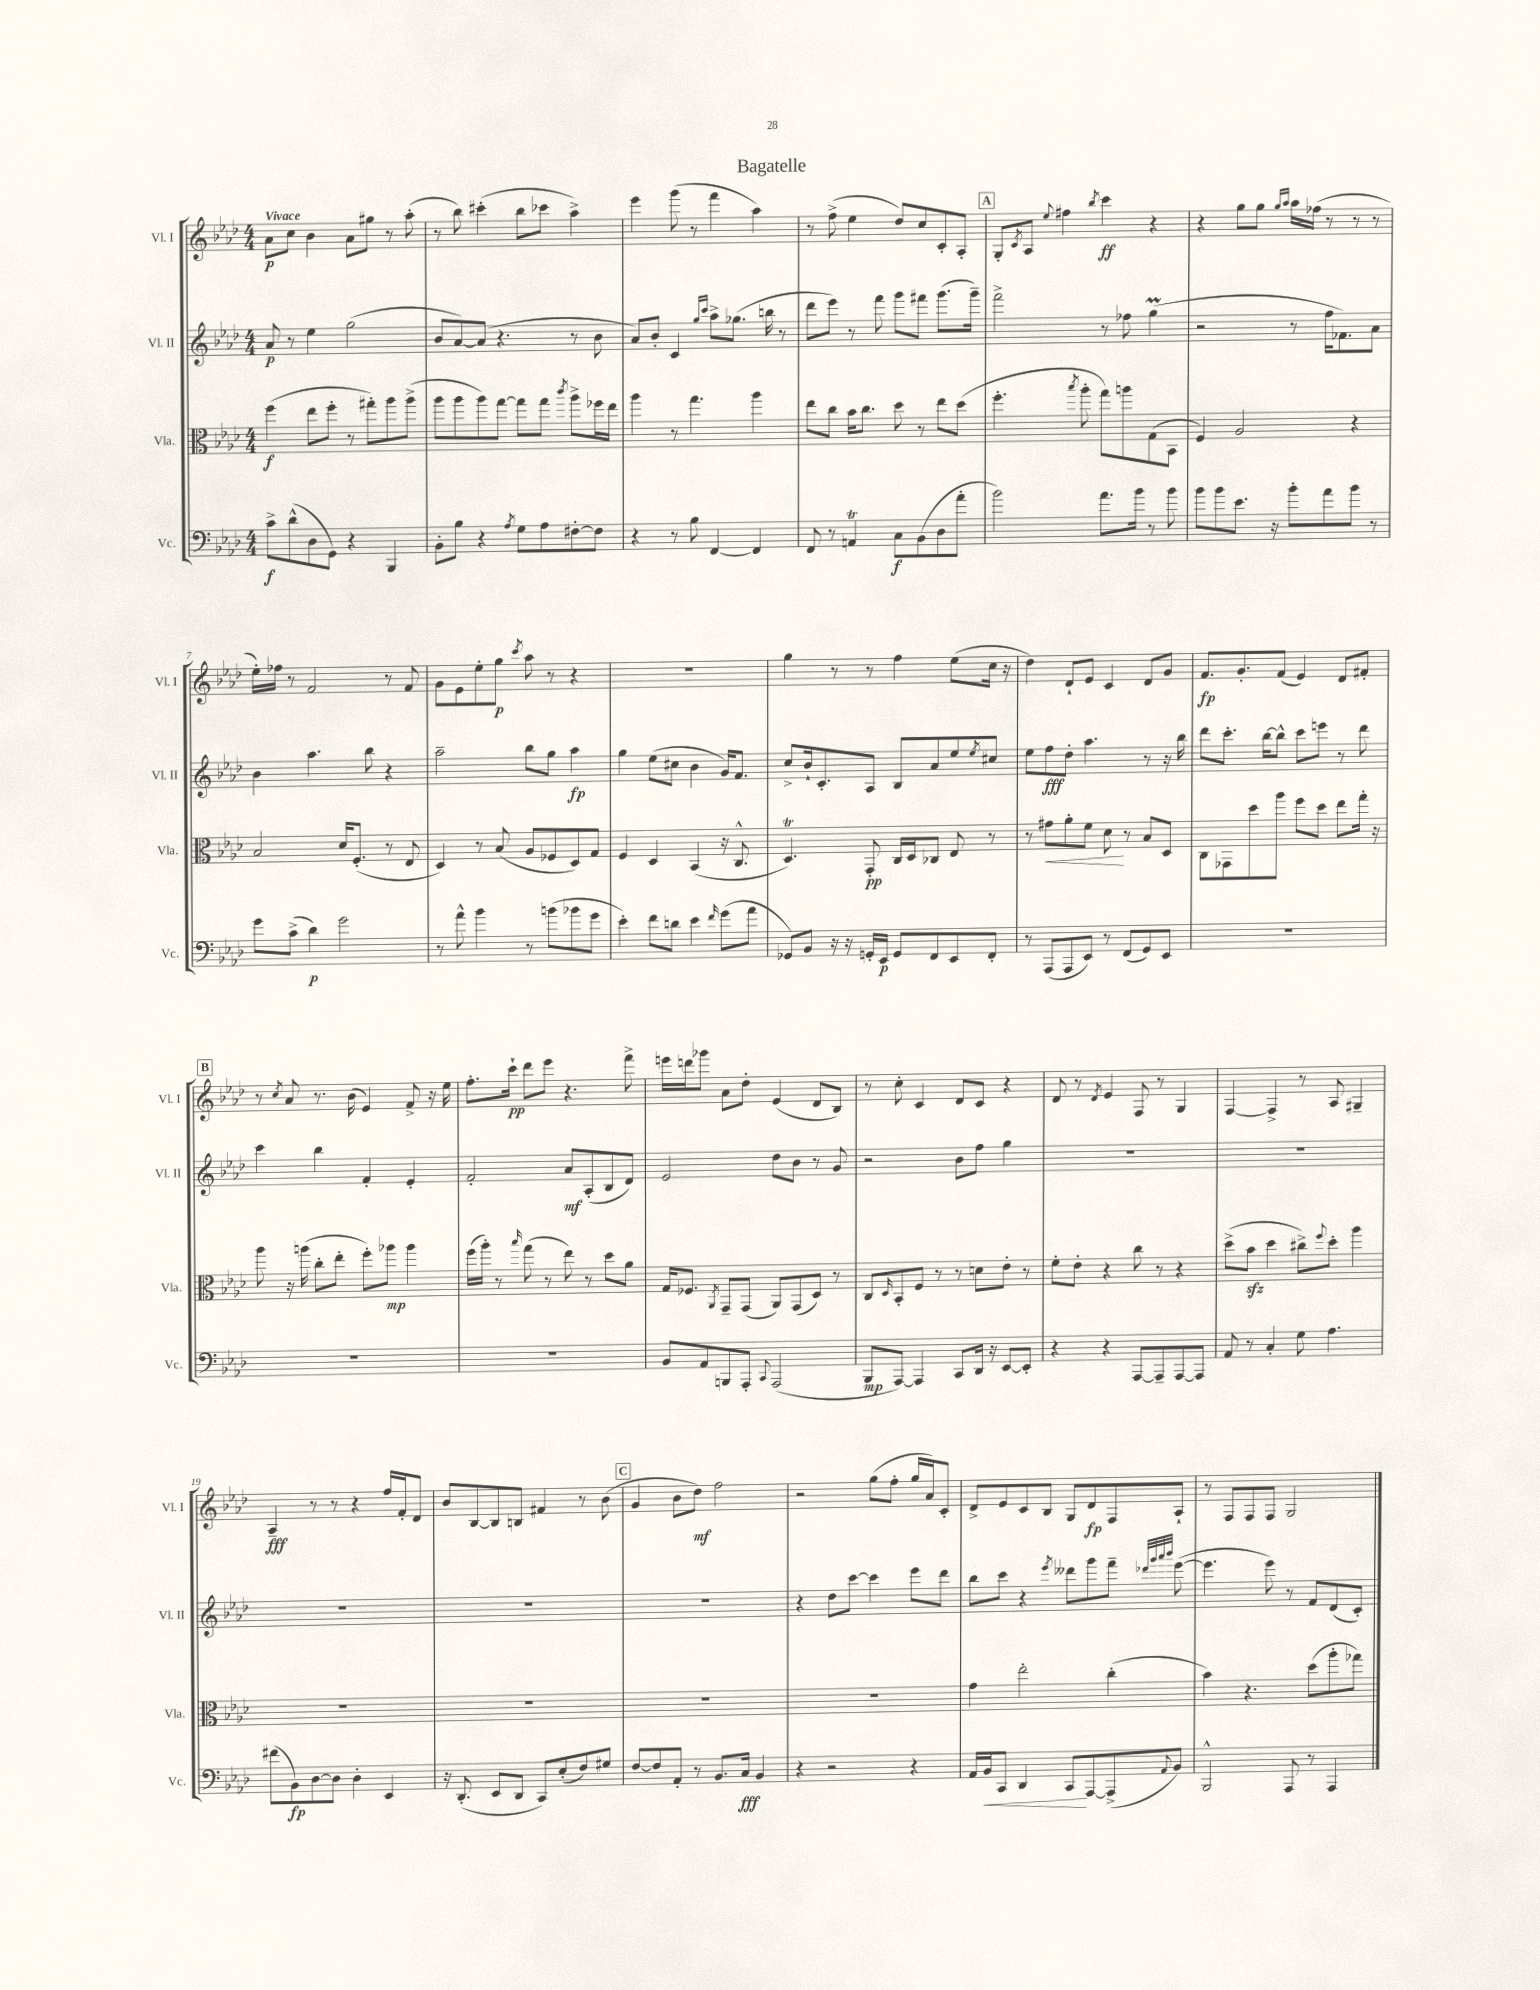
\header { title = "Bagatelle" }
<<
\new StaffGroup <<
\new Staff = "s0" \with { instrumentName = "Vl. I" shortInstrumentName = "Vl. I" } {
    \clef treble \key aes \major \numericTimeSignature \time 4/4 \tempo "Vivace"
    aes'8\p c''8 bes'4 aes'8 gis''8 r8 aes''8-.( |
    r8 bes''8) cis'''4-.( bes''8 ces'''8 aes''4->) |
    ees'''4 g'''8( r8 f'''4 aes''4) |
    r8 f''8->( ees''4 des''8) c''8 c'8-. aes8-. |
    \mark \markup { \box "A" } g8-. \acciaccatura { c'8 } aes8 \appoggiatura { ees''8 } fis''4 \acciaccatura { bes''8 } c'''4\ff r4 |
    r4 g''8 g''8 \grace { g''16 aes''16 } aes''16 fes''16( r8 r8 r8 |
    ees''16-.) fes''16 r8 f'2 r8 f'8 |
    g'8 ees'8 ees''8-. g''8\p \acciaccatura { c'''8 } aes''8 r8 r4 |
    R1 |
    g''4 r8 r8 f''4 ees''8( c''16 r16 |
    des''4) des'8-! ees'8 c'4 des'8 g'8 |
    f'8.\fp g'8.-. f'8( ees'4) des'8 fis'8-. |
    \mark \markup { \box "B" } r8 \acciaccatura { c''8 } aes'8 r8. bes'16( ees'4) f'8-> r16 ees''16 |
    f''8.-. c'''16-!\pp des'''8 ees'''8 r4. f'''8-> |
    e'''16 d'''16 ges'''8 aes'8 des''8-. ees'4( des'8 bes8) |
    r8 c''8-. c'4 des'8 c'8 r4 |
    des'8 r8 \acciaccatura { des'8 } ees'4 f8 r8 g4 |
    f4~ f4-> r8 aes8 gis4-- |
    aes4--\fff r8 r8 r4 f''16 f'16-. des'8 |
    bes'8 bes8~ bes8 b8 fis'4 r8 bes'8( |
    \mark \markup { \box "C" } g'4 bes'8 des''8\mf) f''2 |
    r2 g''8( f''8-. g''16 aes'16) c'8-. |
    des'8-> ees'8 c'8 bes8 g8 des'8\fp f8 aes8-! |
    r8 f8 f8 f8 g2 \bar "|." |
}
\new Staff = "s1" \with { instrumentName = "Vl. II" shortInstrumentName = "Vl. II" } {
    \clef treble \key aes \major \numericTimeSignature \time 4/4
    aes'8\p r8 ees''4 g''2( |
    bes'8 aes'8~) aes'8( r4. r8 bes'8 |
    aes'8) bes'8-. c'4 \grace { g''16 c'''16 } aes''8-> ges''8.( b''16 r8 |
    des'''8 ees'''8) r8 f'''8 g'''8 fis'''8 g'''8.( g'''16--) |
    \mark \markup { \box "A" } f'''2-> r8 fes''8 g''4\prall( |
    r2 r8 f''16 fes'8.) aes'8 |
    bes'4 aes''4. bes''8 r4 |
    aes''2-- bes''8 g''8 aes''4\fp |
    g''4 ees''8( cis''8 bes'4 g'16) f'8. |
    c''8-> bes'16-! c'8.-. aes8 bes8 aes'8 ees''8 \acciaccatura { ees''8 } cis''8 |
    ees''8 f''8\fff des''8-. aes''4. r8 r16 bes''16 |
    des'''8 c'''8.-. bes''16~ bes''8-^ c'''8 e'''8 r8 des'''8 |
    \mark \markup { \box "B" } c'''4 bes''4 f'4-. ees'4-. |
    f'2-. aes'8\mf aes8-.( bes8 des'8) |
    ees'2 des''8 bes'8 r8 g'8 |
    r2 bes'8 f''8 g''4 |
    R1 |
    R1 |
    R1 |
    R1 |
    \mark \markup { \box "C" } R1 |
    r4 des''8 c'''8~ c'''4 ees'''8 des'''8 |
    bes''8 c'''8 r4 \acciaccatura { ees'''8 } deses'''8 g'''8 f'''8-- \grace { des'''32 g'''32 aes'''32 bes'''32 } ees'''8~( |
    ees'''4. ees'''8) r8 f'8 des'8( c'8-.) \bar "|." |
}
\new Staff = "s2" \with { instrumentName = "Vla." shortInstrumentName = "Vla." } {
    \clef alto \key aes \major \numericTimeSignature \time 4/4
    f''4\f( ees''8 f''8-. r8 gis''8-.) aes''8 aes''8->( |
    aes''8 aes''8 aes''8) g''8~ g''8 g''8 \acciaccatura { c'''8 } aes''8-> fes''16 ees''16 |
    aes''4 r8 g''4. aes''4 |
    ees''8 c''8 bes'16 c''8. des''8 r8 ees''8 des''8( |
    \mark \markup { \box "A" } f''4.-. \acciaccatura { bes''8 } aes''8-. g''8) a''8 g8( bes,8 |
    f4) aes2 r4 |
    bes2 des'16 f8.-.( r8 ees8 |
    des4) r8 bes8( aes8 fes8 des8) g8 |
    f4 des4 bes,4( r16 c8.-^ |
    des4.\trill) g,8-.\pp c16 des16 ces8 ees8 r8 |
    r8 gis'8\< aes'8-. f'8 des'8\! r8 bes8 des8 |
    c8 ges,8 des''8 aes''8 f''8 des''8 ees''8 g''16-. r16 |
    \mark \markup { \box "B" } aes''8 r16 a''16( c''8-. ees''8-. f''8-.) aes''8\mp aes''4 |
    f''16( aes''16-.) r8 \grace { bes''16 } g''8( r8 ees''8) r8 des''8 aes'8 |
    g16 fes8. \acciaccatura { aes,8 } g,8-- g,8( aes,8) g,8( des8) r8 |
    c8 \grace { des16 } bes,8-. f8 r8 r8 d'8 ees'8-. r8 |
    f'8-. ees'8-. r4 c''8 r8 r4 |
    des''8->( bes'8\sfz des''4 cis''8->) \appoggiatura { f''8 } des''8-. aes''4 |
    R1 |
    R1 |
    \mark \markup { \box "C" } R1 |
    R1 |
    g'4 ees''2-. c''4-.( |
    bes'4) r4. des''8( aes''8-. ges''8) \bar "|." |
}
\new Staff = "s3" \with { instrumentName = "Vc." shortInstrumentName = "Vc." } {
    \clef bass \key aes \major \numericTimeSignature \time 4/4
    c'8->\f des'8-^( des8 g,8) r4 bes,,4 |
    bes,8-. bes8 r4 \acciaccatura { aes8 } g8 aes8 fis8~-. fis8 |
    r4 r8 bes8 f,4~ f,4 |
    f,8 r8 a,4\trill c8\f bes,8( des8 aes'8-. |
    \mark \markup { \box "A" } bes'2) aes'8. bes'16 r8 bes'8 |
    bes'8 bes'8 ees'8. r16 bes'8-. aes'8 bes'8 r8 |
    g'8 c'8->( des'4\p) g'2 |
    r8 aes'8-^ bes'4 r8 b'8( bes'8 g'8 |
    ees'4-.) f'8 d'8 ees'4 \grace { f'16 } g'8( aes'8 |
    ges,8) bes,8 r16 r16 g,16-. ees,16\p g,8 f,8 ees,8 f,8-. |
    r8 aes,,8( aes,,8 ees,8) r8 f,8( g,8) ees,8 |
    R1 |
    \mark \markup { \box "B" } R1 |
    R1 |
    bes,8 aes,8 b,,8 aes,,8-. \appoggiatura { c,8 } aes,,2( |
    bes,,8\mp aes,,8~) aes,,4 c,8 des,16 r16 ees,8~ ees,8-. |
    r4 r4 aes,,8~ aes,,8-- aes,,8~ aes,,8 |
    aes,8 r8 c4-. g8 aes4. |
    fis'8( bes,8\fp) des8~ des8 des4-. ees,4 |
    r16 des,8.-.( ees,8 des,8 c,8) ees8-.( f8) gis8 |
    \mark \markup { \box "C" } f8~ f8 aes,8-. r8 bes,8. c16\fff bes,4 |
    r4 r2 r4 |
    aes,16 bes,16\< c,8 des,4 c,8\! aes,,8~ aes,,8->( \appoggiatura { aes,8 } bes,8) |
    bes,,2-^ aes,,8 r8 aes,,4 \bar "|." |
}
>>
>>
